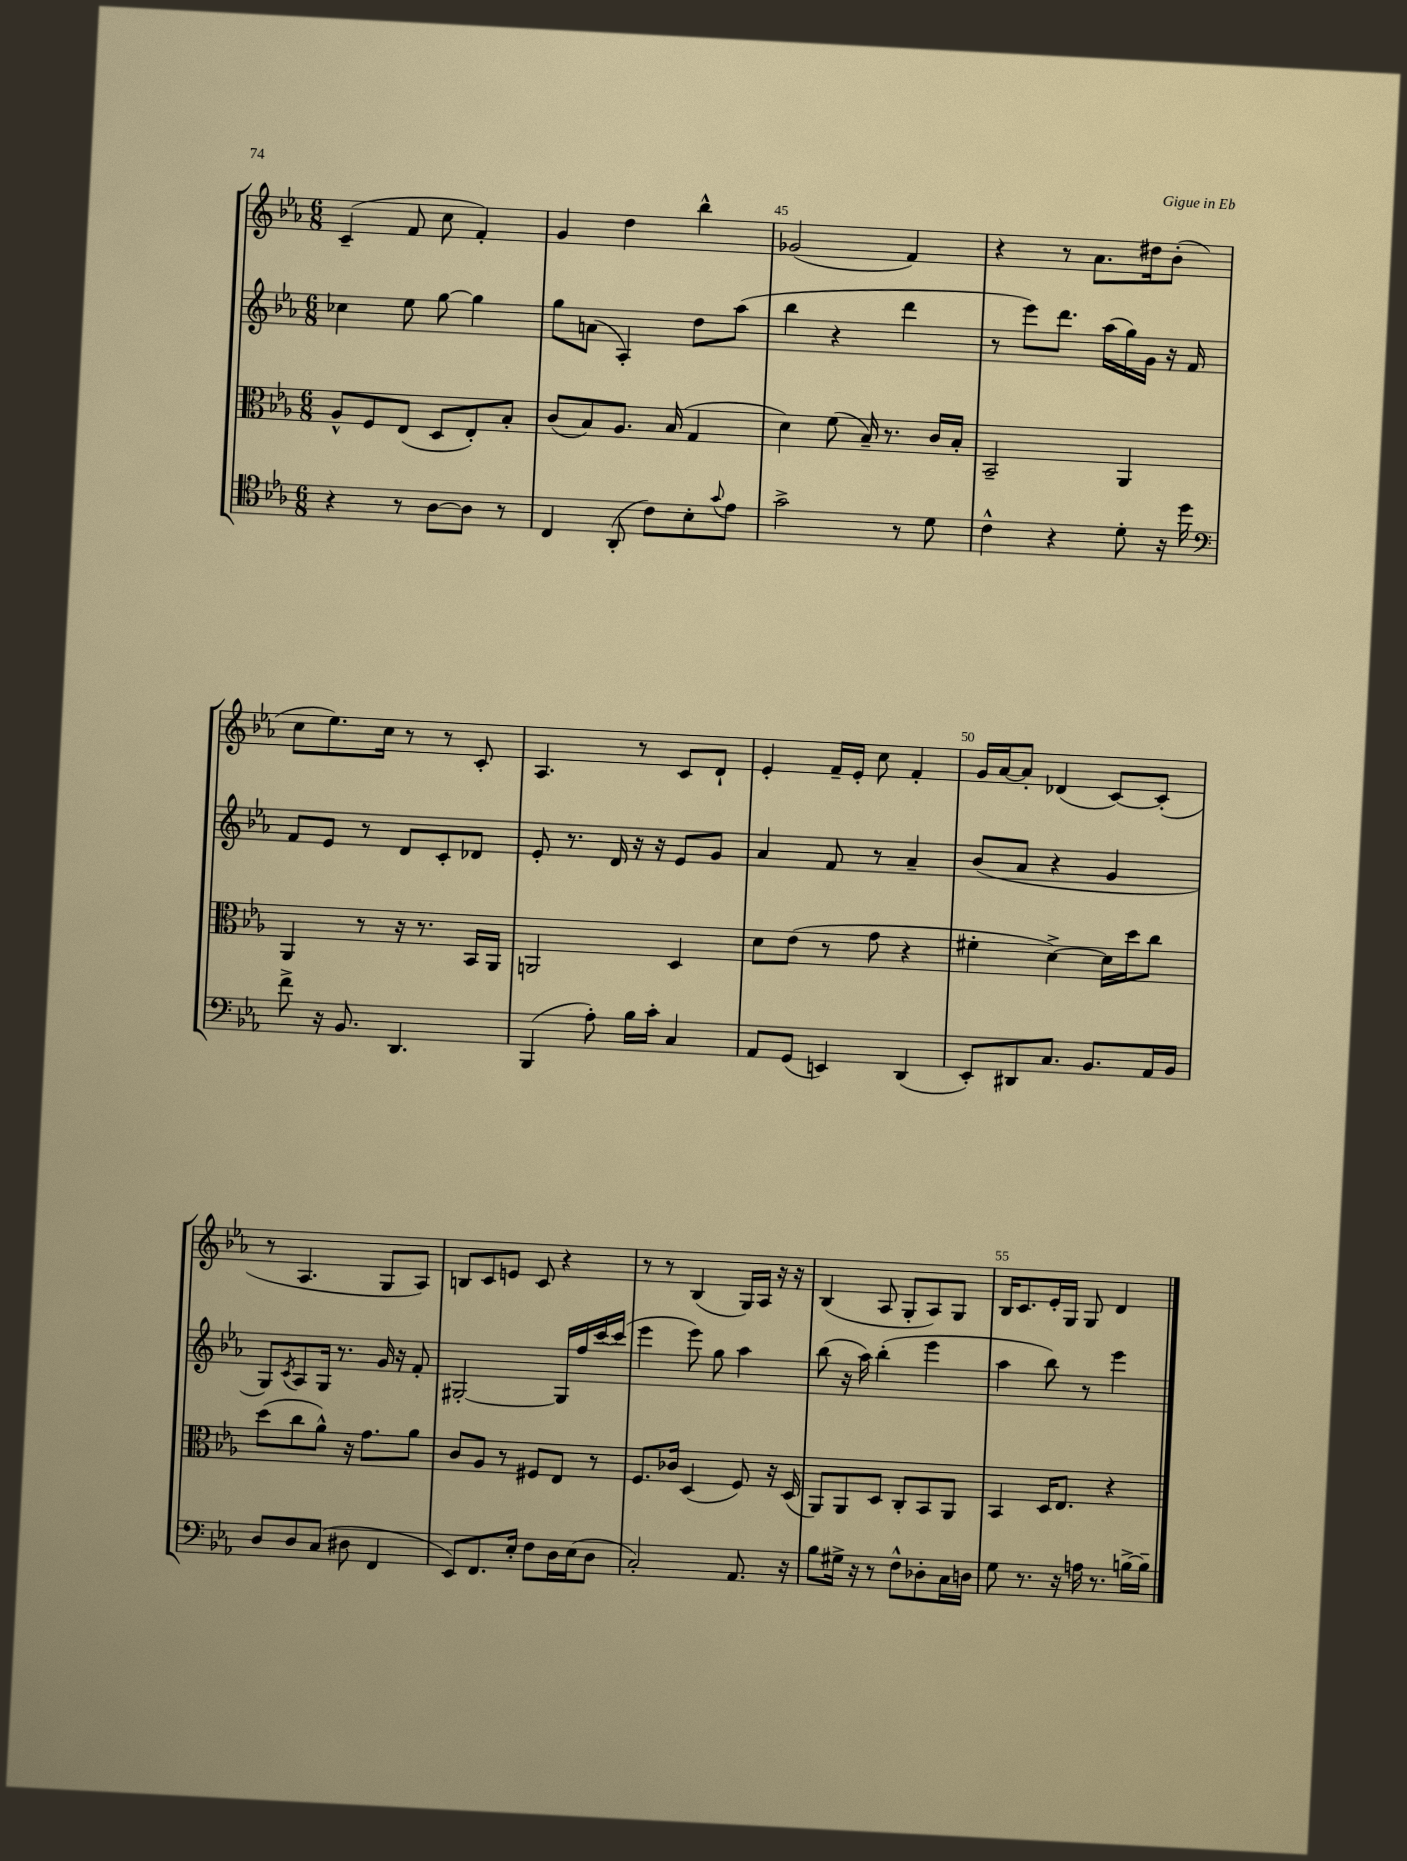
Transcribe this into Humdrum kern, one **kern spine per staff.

**kern	**kern	**kern	**kern
*staff4	*staff3	*staff2	*staff1
*clefC4	*clefC3	*clefG2	*clefG2
*k[b-e-a-]	*k[b-e-a-]	*k[b-e-a-]	*k[b-e-a-]
*M6/8	*M6/8	*M6/8	*M6/8
4r	8A-^^	4cc-	(4c~
.	8F	.	.
8r	(8E-	8ee-	8f
[8A-	8D	[8gg	8cc
8A-]	8E-')	4gg]	4f')
8r	8B-'	.	.
=	=	=	=
4C	(8c	8gg	4g
.	8B-)	(8a	.
(8AA-'	8.A-	4A-')	4dd
8c)	.	.	.
.	(16B-	.	.
8B-'	4G	8dd	4bb-^^
8qqg	.	.	.
8e-	.	(8aa-	.
=	=	=	=
2g^	4d)	4bb-	(2g-
.	(8f	4r	.
.	16B-~)	.	.
.	8.r	.	.
8r	.	4ddd	4f)
8d	16c	.	.
.	16B-'	.	.
=	=	=	=
4c^^	2BB-~	8r	4r
.	.	8eee-)	.
4r	.	8.ddd	8r
.	.	.	8.a-
.	.	(16aa-	.
8d'	4AA-	16gg)	.
.	.	16g	16dd#
16r	.	16r	(8b-'
16dd	.	16f	.
=	=	=	=
*clefF4	*	*	*
8f^	4AA-	8f	8cc
16r	.	8e-	8.ee-)
8.BB-	.	.	.
.	8r	8r	.
.	.	.	16cc
4.DD	16r	8d	8r
.	8.r	.	.
.	.	8c'	8r
.	16BB-	8d-	8c'
.	16AA-	.	.
=	=	=	=
(4BBB-	2AA	8e-'	4.A-
.	.	8.r	.
8A-')	.	.	.
.	.	16d	.
16B-	.	16r	8r
16c'	.	16r	.
4C	4D	8e-	8c
.	.	8g	8d`
=	=	=	=
8AA-	8d	4a-	4e-'
(8GG	(8e-	.	.
4EE)	8r	8f	16f~
.	.	.	16e-'
.	8g	8r	8cc
(4DD	4r	4a-~	4f'
=	=	=	=
8EE-')	4f#'	(8b-	16g
.	.	.	[16a-
8DD#	.	8a-	8a-']
8.C	[4d^)	4r	(4d-
8.BB-	.	.	.
.	16d]	4g	[8c)
.	16dd	.	.
16AA-	8cc	.	(8c']
16BB-	.	.	.
=	=	=	=
8D	(8dd	8G)	8r
.	.	8qc	.
8D	8cc	8A-	4.A-
(8C	8a-^^)	16G	.
.	.	8.r	.
8D#	16r	.	.
.	8.g	.	.
4FF	.	16g	8G
.	.	16r	.
.	8a-	8f'	8A-)
=	=	=	=
8EE-)	8c	[2G#'	8B
8.FF	8A-	.	8c
.	8r	.	8e
16E-'	.	.	.
8F	8F#	.	8c
16D	8E-	16G#]	4r
(16E-	.	16ff	.
8D	8r	[16ccc	.
.	.	(16ccc]	.
=	=	=	=
2C')	8.F	4eee-	8r
.	.	.	8r
.	16c-	.	.
.	(4D	8eee-)	(4B-
.	.	8gg	.
8.AA-	8F)	4aa-	16G)
.	.	.	16A-
.	16r	.	16r
16r	(16D	.	16r
=	=	=	=
8B-	8AA-)	(8bb-	(4B-
16G#^	8AA-	16r	.
16r	.	16aa-)	.
8r	8D	(4bb-'	8A-
8F^^	8C'	.	8G'
8D-'	8BB-	4eee-	8A-)
16C	8AA-	.	8G
16D	.	.	.
=	=	=	=
8G	4BB-	4aa-	16B-
.	.	.	8.c
8.r	.	.	.
.	16D	8bb-)	16e-'
16r	8.E-	.	16G
16A	.	8r	8G
8.r	.	.	.
.	4r	4eee-	4d
[16B^	.	.	.
16B~]	.	.	.
==	==	==	==
*-	*-	*-	*-
